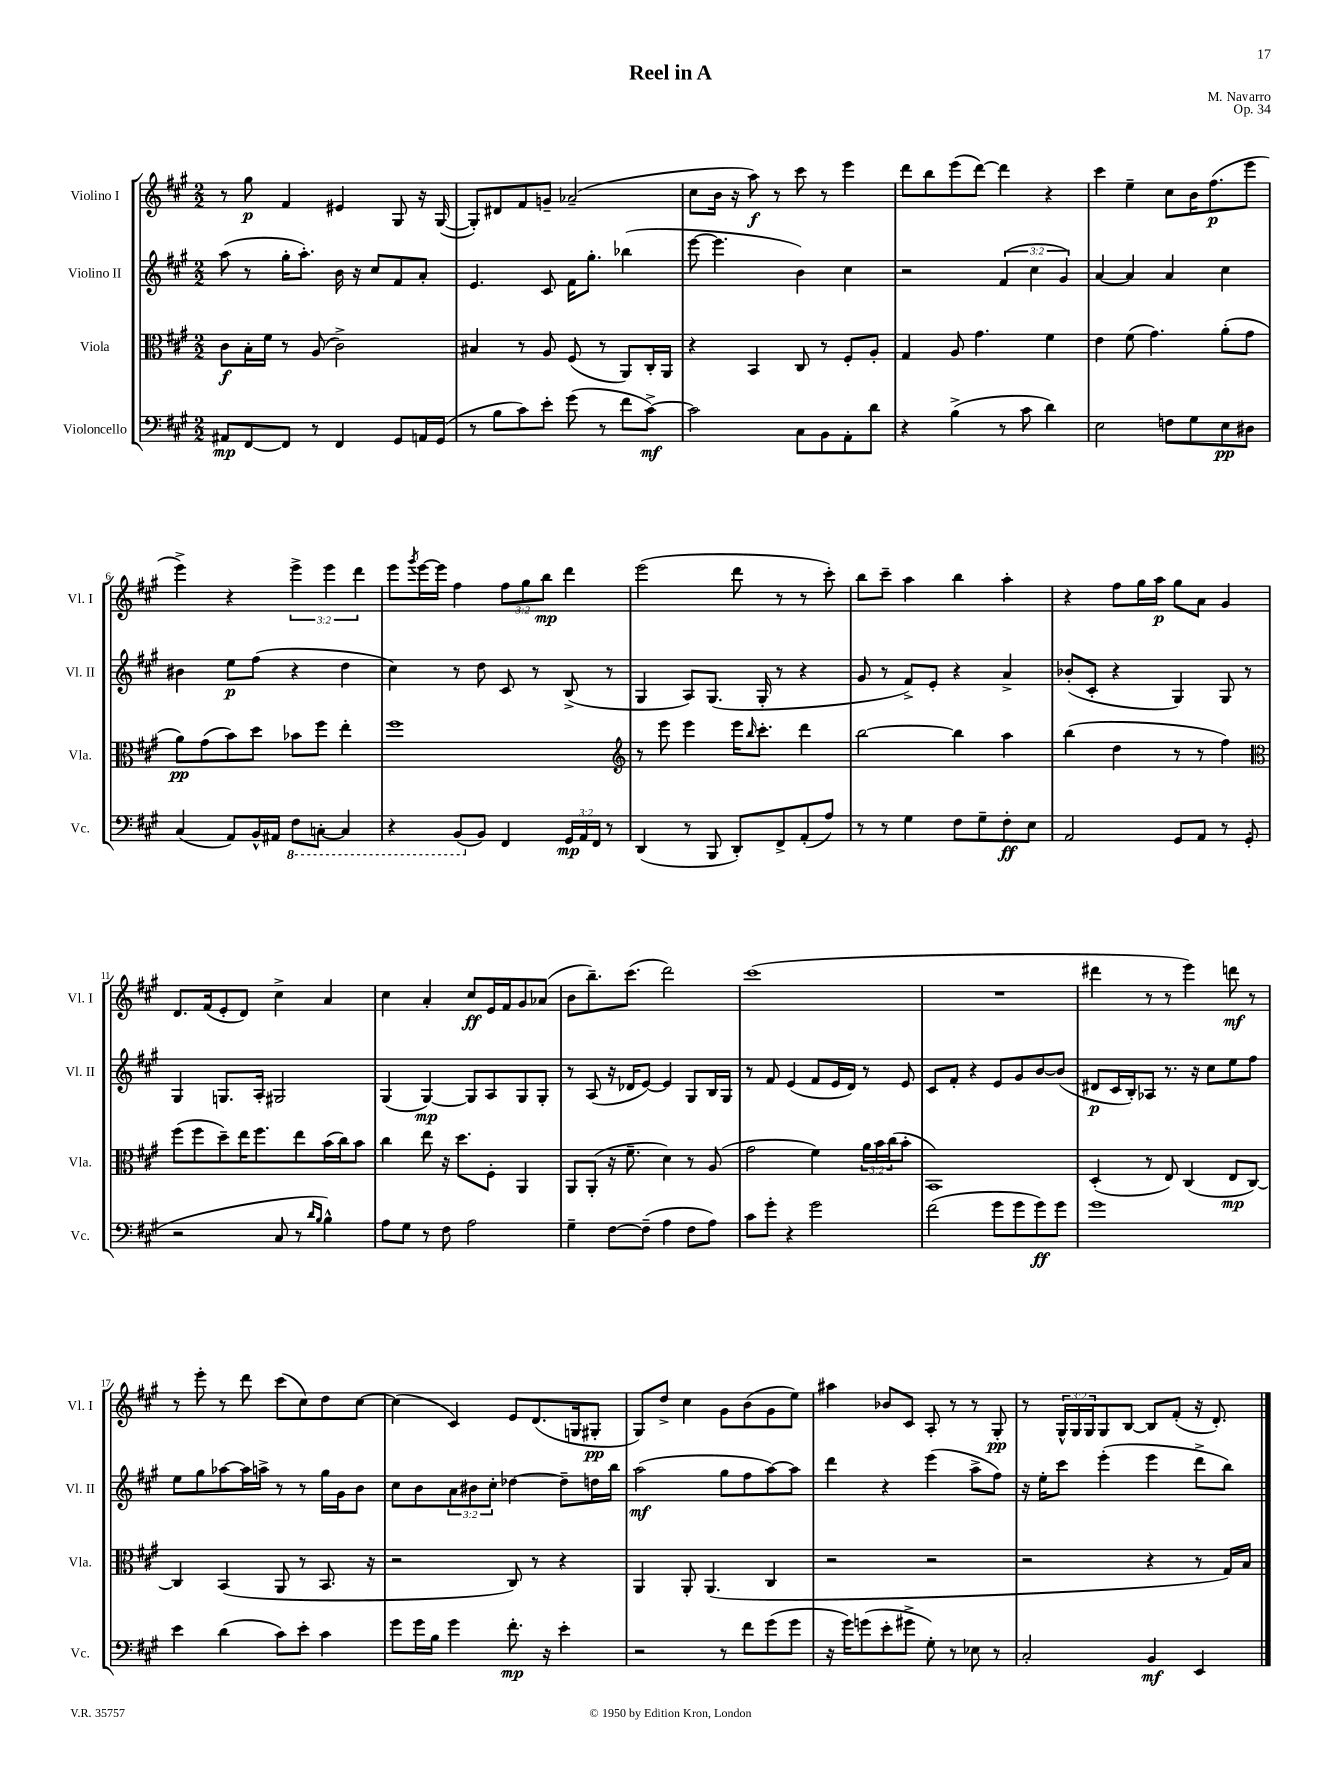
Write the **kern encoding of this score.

**kern	**kern	**kern	**kern
*staff4	*staff3	*staff2	*staff1
*clefF4	*clefC3	*clefG2	*clefG2
*k[f#c#g#]	*k[f#c#g#]	*k[f#c#g#]	*k[f#c#g#]
*M2/2	*M2/2	*M2/2	*M2/2
8AA#/L	8c#\L	(8aa\	8r
[8FF#/	16B'\L	8r	8gg#\
.	16f#\JJ	.	.
8FF#/]J	8r	16gg#'\LK	4f#/
.	.	8.aa'\J)	.
8r	(8A/	.	.
4FF#/	2c#^\)	16b\	4e#/
.	.	16r	.
.	.	8cc#/L	.
8GG#/L	.	8f#/	8G#/
16AA/L	.	8a'/J	16r
(16GG#/JJ	.	.	([16G#/
=	=	=	=
8r	4B#/	4.e/	8G#'/]L)
8B\L	.	.	8d#/
8c#\)	8r	.	8f#/
8e'\J	8A/	8c#/	8g~/J
(8g#\	(8F#/	16f#\LK	(2a-~/
.	.	8.gg#'\J	.
8r	8r	.	.
8f#\L	8AA/L)	(4bb-\	.
[8c#^\J)	16C#'/L	.	.
.	16AA/JJ	.	.
=	=	=	=
2c#\]	4r	[8eee\	8cc#\L
.	.	4.eee\]	16b\Jk
.	.	.	16r
.	4BB/	.	8aa\)
.	.	.	8r
8C#\L	8C#/	4b\)	8ccc#\
8BB\	8r	.	8r
8AA'\	8F#'/L	4cc#\	4eee\
8d\J	8A'/J	.	.
=	=	=	=
4r	4G#/	2r	8ddd\L
.	.	.	8bb\
(4B^\	8A/	.	(8eee\
.	4.g#\	.	[8ddd\J)
8r	.	(6f#/	4ddd\]
8c#\	.	.	.
.	.	6cc#\	.
4d\)	4f#\	.	4r
.	.	6g#/)	.
=	=	=	=
2E\	4e\	[4a/	4ccc#\
.	(8f#\	4a/]	4ee~\
.	4.g#\)	.	.
8F\L	.	4a/	8cc#\L
8G#\	.	.	16b\K
.	.	.	(8.ff#\
8E\	(8a'\L	4cc#\	.
8D#\J	8g#\J	.	8eee\J
=	=	=	=
(4C#/	8a\L)	4b#\	4eee^\)
.	(8g#\	.	.
8AA/L)	8b\)	8ee\L	4r
16BB^^/L	8dd\J	(8ff#\J	.
16AA#/JJ	.	.	.
8FF#\L	8b-\L	4r	6eee^\
[8CC'\J	8ff#\J	.	.
.	.	.	6eee\
4CC/]	4ee'\	4dd\	.
.	.	.	6ddd\
=	=	=	=
4r	1ff#	4cc#\)	8eee\L
.	.	.	8qggg#/
.	.	.	[16eee\L
.	.	.	16eee\]JJ
(8BBB/L	.	8r	4ff#\
8BB/J)	.	8dd\	.
4FF#/	.	8c#/	12ff#\L
.	.	.	12gg#\
.	.	8r	.
.	.	.	12bb\J
24GG#/LL	.	(8B^/	4ddd\
24AA/	.	.	.
24FF#/JJ	.	.	.
8r	.	8r	.
=	=	=	=
*	*clefG2	*	*
(4DD/	8r	4G#/	(2eee\
.	8eee\	.	.
8r	4eee\	8A/L)	.
8BBB/	.	(8.G#/J	.
8DD'/L)	16eee\LK	.	8ddd\
.	16qqbb/	.	.
.	8.ccc#'\J	16G#'/	.
8FF#^/	.	8r	8r
(8AA'/	4ddd\	4r	8r
8A/J)	.	.	8ccc#'\)
=	=	=	=
8r	[2bb\	8g#/	8bb\L
8r	.	8r	8ccc#~\J
4G#\	.	8f#^/L)	4aa\
.	.	8e'/J	.
8F#\L	4bb\]	4r	4bb\
8G#~\	.	.	.
8F#'\	4aa\	4a^/	4aa'\
8E\J	.	.	.
=	=	=	=
2AA/	(4bb\	(8b-'/L	4r
.	.	8c#'/J	.
.	4dd\	4r	8ff#\L
.	.	.	16gg#\L
.	.	.	16aa\JJ
8GG#/L	8r	4G#/)	8gg#\L
8AA/J	8r	.	8a\J
8r	4ff#\)	8G#/	4g#/
(8GG#'/	.	8r	.
=	=	=	=
*	*clefC3	*	*
2r	(8ff#\L	4G#/	8.d/L
.	8ff#\	.	.
.	.	.	(16f#/k
.	8dd~\)	8.G/L	8e'/
.	16ee\K	.	8d/J)
.	8.ff#\	16A'/Jk	.
8C#/	.	2G#/	4cc#^\
8r	8ee\	.	.
16qqd/LL	.	.	.
16qqB/JJ	.	.	.
4B^^\)	(16b\L	.	4a/
.	16cc#\J)	.	.
.	8b\J	.	.
=	=	=	=
8A\L	4cc#\	(4G#/	4cc#\
8G#\J	.	.	.
8r	8ee\	[4G#/)	4a'/
8F#\	16r	.	.
.	8.dd\L	.	.
2A\	.	8G#/]L	8cc#/L
.	8F#'\J	8A/	16e/L
.	.	.	16f#/J
.	4AA/	8G#/	8g#/
.	.	8G#'/J	(8a-/J
=	=	=	=
4G#~\	8AA/L	8r	8b\L
.	(8AA'/J	(8A/	8.bb~\)
[8F#\L	16r	16r	.
.	8.f#~\	16d-/LK	(8.ccc#\J
(8F#~\]J	.	[8e/J)	.
4A\	4d\)	4e/]	2ddd\)
8F#\L	8r	8G#/L	.
8A\J)	(8A/	16B/L	.
.	.	16G#/JJ	.
=	=	=	=
8c#\L	2g#\	8r	(1ccc#
8g#'\J	.	8f#/	.
4r	.	(4e/	.
2g#\	4f#\)	8f#/L	.
.	.	16e/L	.
.	.	16d/JJ)	.
.	24a\LL	8r	.
.	24b\	.	.
.	(24cc#\J	.	.
.	8b'\J	8e/	.
=	=	=	=
(2f#\	1BB)	8c#/L	1r
.	.	8f#'/J	.
.	.	4r	.
8g#\L	.	8e/L	.
8g#\	.	8g#/	.
8g#\)	.	[8b/	.
8g#\J	.	(8b/]J	.
=	=	=	=
1g#	(4D'/	8d#/L	4ddd#\
.	.	16c#/L	.
.	.	16B'/J)	.
.	8r	8A-/J	8r
.	8E/)	8.r	8r
.	(4C#/	.	4eee\)
.	.	16r	.
.	.	8cc#\L	.
.	8E/L	8ee\	8ddd\
.	[8C#/J)	8ff#\J	8r
=	=	=	=
4e\	4C#/]	8ee\L	8r
.	.	8gg#\	8eee'\
(4d\	(4BB/	[8aa-\	8r
.	.	16aa-\]L	8ddd\
.	.	16aa^\JJ	.
8c#\L)	8AA/	8r	(8ccc#\L
8e'\J	8r	8r	8cc#\)
4c#\	8.BB/	16gg#\LL	8dd\
.	.	16g#\J	.
.	.	8b\J	[8cc#\J
.	16r	.	.
=	=	=	=
8g#\L	2r	8cc#\L	(4cc#\]
16g#\L	.	8b\	.
16B\JJ	.	.	.
4g#\	.	12a\	4c#/)
.	.	12b#\	.
.	.	12cc#'\J	.
8.f#'\	8C#/)	[4dd-\	8e/L
.	8r	.	(8.d/
16r	.	.	.
4e'\	4r	8dd-~\]L	.
.	.	.	16G/k
.	.	16dd\L	8G#'/J
.	.	16bb\JJ	.
=	=	=	=
2r	4AA/	(2aa\	8G#/L)
.	.	.	8dd^/J
.	8AA'/	.	4cc#\
.	(4.AA/	.	.
8r	.	8gg#\L	8g#\L
8f#\L	.	8ff#\	(8b\
(8g#\	4C#/	[8aa\)	8g#\
8g#\J	.	8aa\]J	8ee\J)
=	=	=	=
16r	2r	4ddd\	4aa#\
16g#\LK)	.	.	.
(8g\	.	.	.
8e'\	.	4r	8b-/L
8g#^\J	.	.	8c#/J
8G#'\)	2r	(4eee\	8A'/
8r	.	.	8r
8E-\	.	8aa^\L	8r
8r	.	8ff#\J)	8G#'/
=	=	=	=
2C#'/	2r	16r	8r
.	.	16ee'\LK	.
.	.	8ccc#\J	24G#^^/LL
.	.	.	24G#/
.	.	.	24G#/J
.	.	(4eee'\	8G#/
.	.	.	[8B/J
4BB/	4r	4eee\	8B/]L
.	.	.	(8f#'/J
4EE/	8r	8ddd^\L	16r
.	.	.	8.d'/)
.	16G#/LL)	8bb\J)	.
.	16B/JJ	.	.
==	==	==	==
*-	*-	*-	*-
